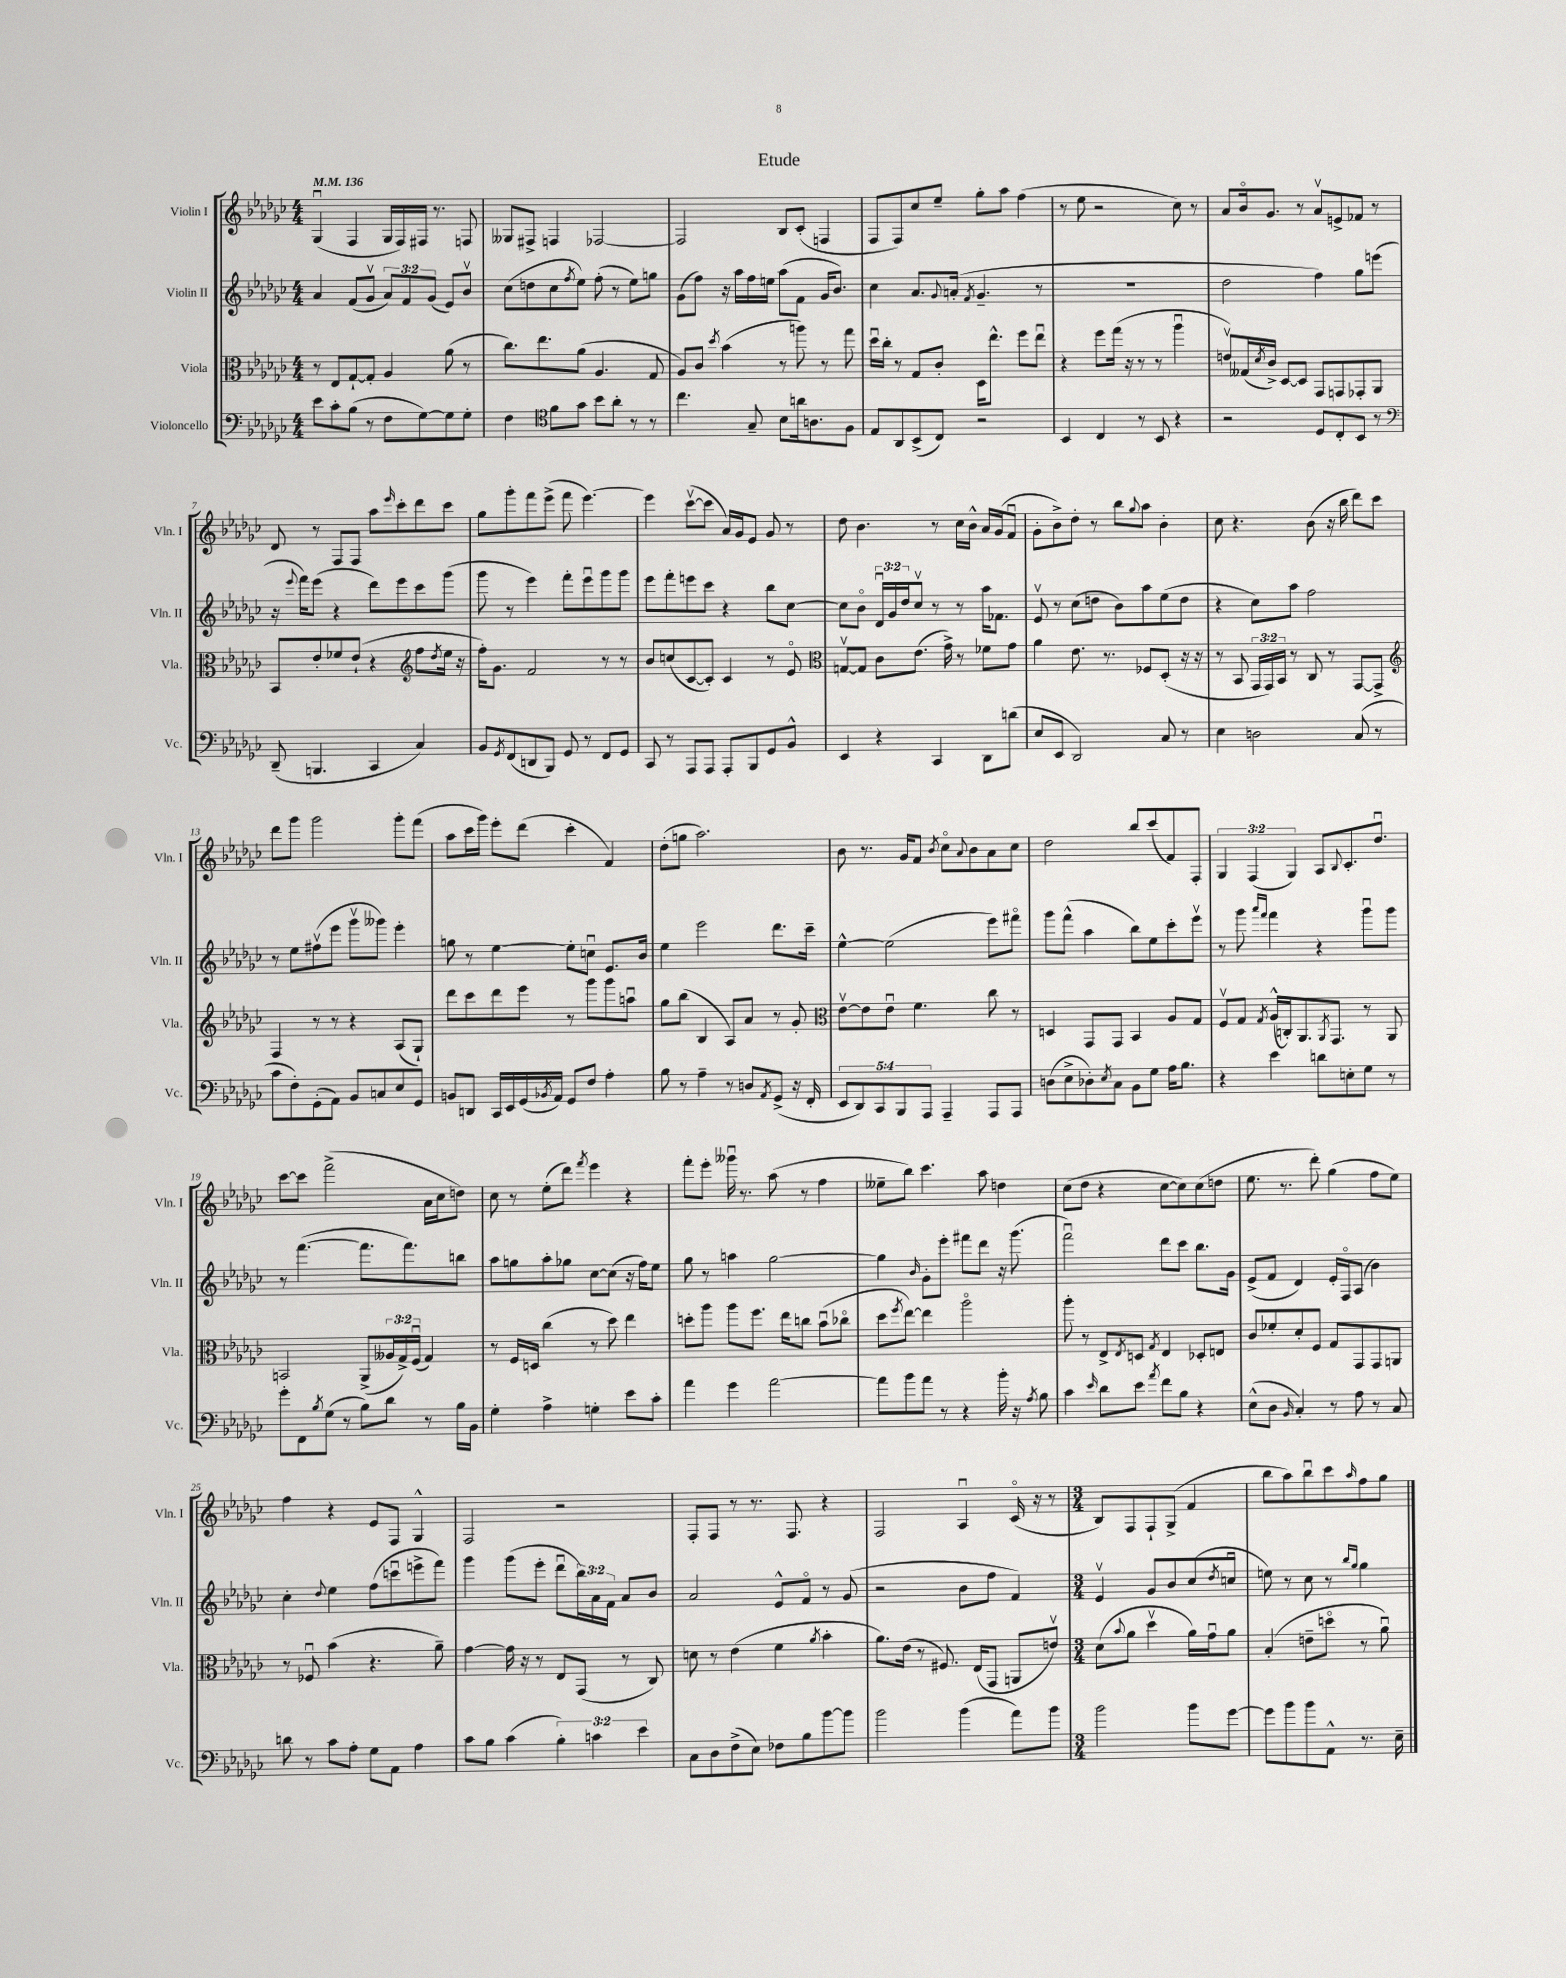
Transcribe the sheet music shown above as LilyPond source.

\header { title = "Etude" }
<<
\new StaffGroup <<
\new Staff = "s0" \with { instrumentName = "Violin I" shortInstrumentName = "Vln. I" } {
    \clef treble \key ges \major \numericTimeSignature \time 4/4 \override Staff.TupletNumber.text = #tuplet-number::calc-fraction-text \tempo 4 = 136
    ges4\downbow( f4 ges16 f16) fis16 r8. f8 |
    geses8 fis8-> f4 fes2~ |
    fes2 bes8 ces'8-.( f4 |
    f8 f8) ces''8 ees''8-- ges''8-. aes''8 f''4( |
    r8 ees''8 r2 ces''8) r8 |
    aes'8 bes'16\flageolet ges'8. r8 aes'8\upbow e'8-> fes'8 r8 |
    des'8 r8 f8 f8 aes''8 \grace { ees'''16 } ces'''8-. des'''8 ces'''8 |
    ges''8 ges'''8-. f'''8 ees'''8->( f'''8 ees'''4.~) |
    ees'''4 ces'''8~\upbow( ces'''8 aes'16) ges'16 ees'8 ges'8 r8 |
    des''8 bes'4. r8 ces''16 bes'16-^ aes'16 ges'16( f'8\downbow |
    ges'8-. bes'8->) des''8-. r8 bes''8 \appoggiatura { ges''8 } aes''8 bes'4-. |
    ces''8 r4. bes'8( r16 bes''16 des'''8) ces'''8 |
    des'''8 ges'''8 ges'''2 ges'''8-. f'''8( |
    aes''8 ces'''16 ges'''16) ees'''8-. des'''8( ces'''4-. f'4) |
    des''8-.( g''8 aes''2.) |
    bes'8 r8. ges'16 f'8 \acciaccatura { bes'8 } ces''8\flageolet \appoggiatura { aes'8 } bes'8 aes'8 ces''8 |
    des''2 bes''8 ces'''8( f'8) f8-. |
    \tuplet 3/2 { ges4 f4( ges4) } aes8 \appoggiatura { bes8 } ces'8.-. des''8.\downbow |
    ces'''8~ ces'''8 f'''2->( aes'16 ces''16 d''8) |
    ces''8 r8 ees''8-.( des'''8) \acciaccatura { f'''8 } ees'''4 r4 |
    f'''8-. ees'''8-. geses'''16\downbow r8. aes''8( r8 f''4 |
    eeses''8-- bes''8) ces'''4. aes''8 d''4 |
    ces''8( des''8 r4 ces''8~ ces''8) ces''8( d''8 |
    ees''8. r8. des'''8-.) ges''4( f''8 ees''8) |
    f''4 r4 ees'8 f8 ges4-^ |
    f2 r2 |
    f8-. f8 r8 r8. f8. r4 |
    f2 aes4\downbow ces'16\flageolet( r16 r8 |
    \numericTimeSignature \time 3/4 bes8) f8 f8-! ges8->( f'4 |
    bes''8 aes''8) bes''8\downbow ces'''8 \grace { aes''16 } f''8 ges''8 \bar "|." |
}
\new Staff = "s1" \with { instrumentName = "Violin II" shortInstrumentName = "Vln. II" } {
    \clef treble \key ges \major \numericTimeSignature \time 4/4 \override Staff.TupletNumber.text = #tuplet-number::calc-fraction-text
    aes'4 f'8( ges'8\upbow \tuplet 3/2 { aes'8) f'8 ges'8( } ees'8) bes'8\upbow |
    ces''8( d''8 ces''8 \acciaccatura { f''8 } ees''8) f''8-.( r8 ees''8) g''8 |
    ges'8( f''8) r16 aes''16 f''16 e''16 aes''8( f'8 ges'16 bes'8.) |
    ces''4 aes'8. \appoggiatura { ges'8 } a'16-.( \acciaccatura { f'8 } ges'4.-- r8 |
    R1 |
    des''2 f''4) ges''8 e'''8( |
    r16 \appoggiatura { ees'''8 } f'''16) ees'''8( r4 des'''8) ees'''8 ces'''8 ges'''8( |
    ges'''8 r8 ees'''4) f'''8-. ees'''8\downbow ges'''8 ges'''8 |
    ees'''8 f'''8-. e'''8 ces'''8 r4 bes''8 ces''8~ |
    ces''8 bes'8\flageolet \tuplet 3/2 { des'16\downbow ges'16 des''16 } ces''8\upbow r8 r8 aes''16 fes'8. |
    ees'8\upbow r8 ces''8( d''8 bes'8) aes''8 ees''8( d''8 |
    r4 ces''8) aes''8 f''2 |
    r8 ees''8 fis''8\upbow( ees'''8 ges'''8\upbow geses'''8) ees'''4-. |
    g''8 r8 ees''4~ ees''8-. c''8\downbow ees'8. bes'16 |
    ees''4 ees'''2 des'''8. ces'''16-- |
    ees''4~-^ ees''2( ees'''8) fis'''8\flageolet |
    ges'''8 f'''8-^( aes''4 bes''8) ees''8 ces'''8-. ees'''8\upbow |
    r8 ges'''8 \grace { aes'''16 f'''16 } f'''4 r4 ges'''8\downbow ges'''8 |
    r8 f'''4.~( f'''8. f'''8.) b''8 |
    aes''8 g''8 aes''8-. ges''8 ces''8~ ces''8( r16 f''16) ees''8 |
    ges''8 r8 a''4 ges''2~ |
    ges''4 \grace { bes'16 } ges'8-. ees'''8-. fis'''8 des'''8 r16 ges'''8.( |
    f'''2\downbow) des'''8 ces'''8 bes''8. ges'16 |
    ees'8->( f'8 des'4) ees'16-. f16\flageolet aes8( bes'4) |
    ces''4-. \appoggiatura { des''8 } ees''4 f''8( c'''8\downbow e'''8-> f'''8) |
    ges'''4 ges'''8( ees'''8-. des'''8\downbow \tuplet 3/2 { bes''16) aes'16 f'16 } aes'8 bes'8 |
    aes'2 ees'8-^ f'8\flageolet r8 ges'8( |
    r2 bes'8 f''8 f'4) |
    \numericTimeSignature \time 3/4 ees'4\upbow ges'8 bes'8 ces''8( \acciaccatura { des''8 } c''8\downbow |
    e''8) r8 ces''8 r8 \grace { bes''16 ges''16 } ges''4 \bar "|." |
}
\new Staff = "s2" \with { instrumentName = "Viola" shortInstrumentName = "Vla." } {
    \clef alto \key ges \major \numericTimeSignature \time 4/4 \override Staff.TupletNumber.text = #tuplet-number::calc-fraction-text
    r8 ees8 ges8~-! ges8-. aes4 aes'8( r8 |
    ces''8.) ees''8. aes'8( aes4. ges8 |
    aes8) ces'8 \acciaccatura { des''8 } bes'4( r8 a''8) r8 ges''8 |
    des''16\downbow ces''16-. r8 ges8 ces'8-. des16 ees''8.-^ f''8 ees''8\downbow |
    r4 f''8 ges''16( r16 r8 r8 aes''4\downbow |
    e'8\upbow) geses16( \acciaccatura { des'8 } ces'16->) des8~ des8 ges,8 g,8 ges,8-. aes,8 |
    bes,8 ees'8-. fes'8 ees'8-!( r4 \clef treble f''8 \acciaccatura { des''8 } ees''16 r16 |
    f''16-.) ges'8. f'2 r8 r8 |
    bes'8 c''8( ces'8~ ces'8-.) ces'4 r8 ees'8\flageolet |
    \clef alto g8~\upbow g8 ces'8 ees'8.( ges'16->) r8 fes'8 ges'8 |
    aes'4 ees'8. r8. fes8 des8-.( r16 r16 |
    r8 bes,8 \tuplet 3/2 { ges,16 ges,16) bes,16 } r8 ces8 r8 ges,8~ ges,8-> |
    \clef treble f4 r8 r8 r4 aes8( ges8-!) |
    des'''8 ces'''8 des'''8 ees'''8 r8 ges'''8 ges'''8 a''8\downbow |
    ges''8 bes''8( bes4 aes8) aes'8 r8 ges'8-. |
    \clef alto ees'8~\upbow ees'8 ees'8\downbow f'4. ces''8 r8 |
    d4 ges,8 ges,8 bes,4 aes8 ges8 |
    f8\upbow ges8 \acciaccatura { ges8 } aes16-^( c16-.) aes,8. \acciaccatura { aes,8 } ges,8. r8 aes,8 |
    b,2 aes,8->( \tuplet 3/2 { aeses16 ges16->) f16\downbow( } ges4) |
    r8 f16 d16 ces''4( r8 des''8) ees''4 |
    d''8-. aes''8 aes''8 f''8. ees''16 c''8 bes'8\downbow( ces''8\flageolet |
    des''8 \acciaccatura { f''8 } ees''8~) ees''4 aes''2\flageolet |
    aes''8-. r8 ees8-> \acciaccatura { ees8 } d8 \acciaccatura { ges8 } ees4 des8-. e8 |
    ces'8 fes'8-. des'8-. f8 ges8 ges,8 ges,8 a,8 |
    r8 fes8\downbow bes'4( r4. aes'8--) |
    ges'4~ ges'16 r16 r8 ees8 ges,8( r8 ces8) |
    d'8 r8 ees'4( f'4 \acciaccatura { aes'8 } bes'4-. |
    aes'8.) ees'16( r8 fis8.) ees16( ges,8 a,8 e'8\upbow) |
    \numericTimeSignature \time 3/4 des'8( \appoggiatura { bes'8 } aes'8 des''4\upbow aes'16) ges'16\downbow aes'8 |
    bes4-.( e'8-- d''8\flageolet r8 aes'8\downbow) \bar "|." |
}
\new Staff = "s3" \with { instrumentName = "Violoncello" shortInstrumentName = "Vc." } {
    \clef bass \key ges \major \numericTimeSignature \time 4/4 \override Staff.TupletNumber.text = #tuplet-number::calc-fraction-text
    ees'8 ces'8-. bes8( r8 f8 ges8~) ges8 ges8-. |
    f4 \clef tenor f'8 ges'8 bes'8 aes'8-. r8 r8 |
    ces''4. ges8-- bes8 a'16 a8. f8 |
    ees8 aes,8 bes,8->( ces8) r2 |
    bes,4 ces4 r8 bes,8 r4 |
    r2 des8 ces8-. bes,8 r8 |
    \clef bass des,8--( b,,4. ces,4 ces4) |
    bes,8 \acciaccatura { ges,8 } f,8( d,8 bes,,8) ges,8 r8 f,8 ges,8 |
    ces,8 r8 aes,,8 aes,,8 aes,,8-. bes,,8 ges,8 bes,8-^ |
    ees,4 r4 ces,4 des,8 d'8( |
    ees8 ees,8 des,2) ces8 r8 |
    ees4 d2 ces8( r8 |
    ces'8 f8-.) ges,8-.( aes,8) bes,8 c8 ees8 ges,8 |
    b,8 d,8 ces,16 ees,16 ges,16( \acciaccatura { bes,8 } aes,16) ges,8 f8 aes4-. |
    bes8 r8 aes4-- r8 d8 \acciaccatura { aes,8 } ges,8->( r16 f,16-. |
    \tuplet 5/4 { ees,8 des,8) ces,8 bes,,8 aes,,8 } aes,,4-- aes,,8 aes,,8 |
    d8( ees8-> des8-.) \acciaccatura { ees8 } ces8 bes,8 ges8 aes16 bes8. |
    r4 ees'4 d'8 e8-. ges8 r8 |
    ges'8-. f,8 \acciaccatura { bes8 } ges8( r8 bes8) des'8 r8 bes16 bes,16 |
    ges4-. aes4-> g4-. ees'8 ces'8-. |
    aes'4 ges'4 aes'2~ |
    aes'8 bes'8 aes'8 r8 r4 bes'16-. r16 \acciaccatura { aes8 } bes8 |
    ces'4 \grace { ees'16 } des'8 ees'8 \acciaccatura { aes'8 } f'8 bes8 r4 |
    ees8-^( des8 \grace { bes,16 } ces4-.) r8 aes8 r8 ces8 |
    d'8 r8 ces'8 aes8-. ges8 aes,8 aes4 |
    ces'8 bes8 ces'4( \tuplet 3/2 { bes4-.) c'4 ees'4 } |
    ces8 des8 f8->( ees8) fes8 bes8 bes'8~ bes'8 |
    bes'2 bes'4( aes'8) bes'8 |
    \numericTimeSignature \time 3/4 bes'2 bes'8 ges'8~ |
    ges'8 bes'8 bes'8 aes,8-^ r8. ees16-- \bar "|." |
}
>>
>>
